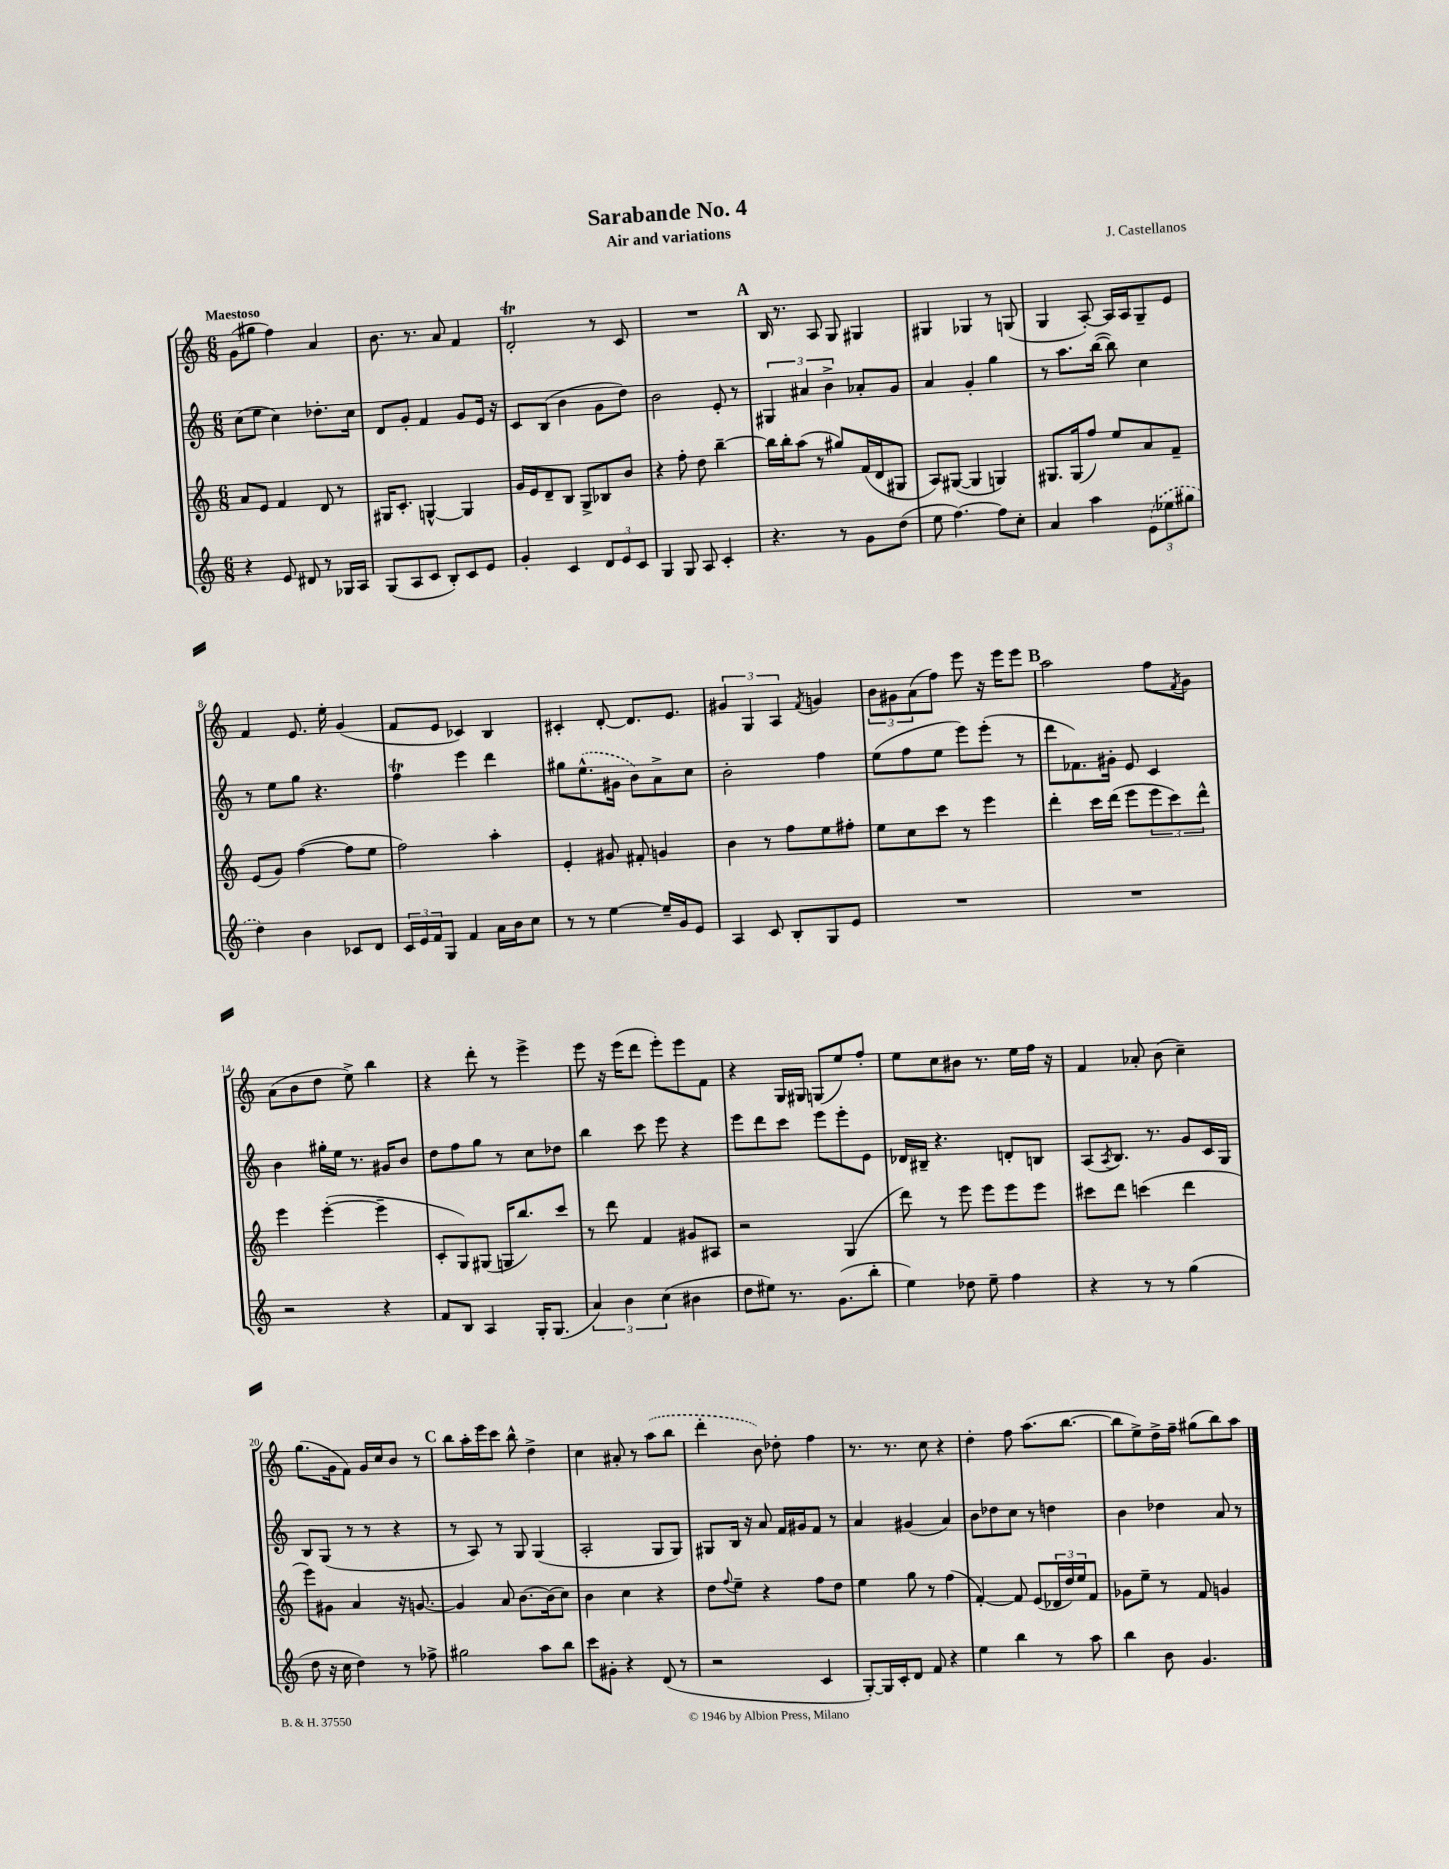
\header { title = "Sarabande No. 4" composer = "J. Castellanos" subtitle = "Air and variations" }
<<
\new StaffGroup <<
\new Staff = "s0" {
    \clef treble \key c \major \numericTimeSignature \time 6/8 \tempo "Maestoso"
    g'8( gis''8 f''4) a'4 |
    b'8. r8. a'8 f'4 |
    d'2-.\trill r8 c'8 |
    R2. |
    \mark \markup { \bold "A" } b16 r8. a8 g8 gis4 |
    gis4 ges4 r8 g8( |
    g4 a8~-.) a16 a16 g8-- e'8 |
    f'4 e'8. e''16-. g'4( |
    f'8 e'8 ces'4) b4 |
    cis'4-. d'8~-. d'8. e'8. |
    \tuplet 3/2 { gis'4 g4 a4 } \acciaccatura { f'8 } g'4 |
    \tuplet 3/2 { b'8 gis'8 a'8( } f''8) e'''8 r16 e'''16 e'''8 |
    \mark \markup { \bold "B" } a''2 f''8 \acciaccatura { f'8 } g'8 |
    a'8( b'8 d''8 e''8->) b''4 |
    r4 d'''8-. r8 e'''4-> |
    e'''8 r16 e'''16( d'''8 e'''8-.) e'''8 f'8 |
    r4 g16 gis16 g8( e''8) f''8-. |
    e''8 c''8 bis'8 r8. e''16 f''16 r16 |
    f'4 aes'8-. b'8( c''4--) |
    g''8.( g'16 f'8) g'16 c''16 b'8 r8 |
    \mark \markup { \bold "C" } b''8 a''16-. e'''16 c'''8 b''8-^ d''4-> |
    c''4 ais'8-. r8 \once \slurDashed a''8( b''8 |
    d'''4-. b'8) des''8-. f''4 |
    r8. r8. c''8 r4 |
    d''4-. f''8 a''8.( b''8.~ |
    b''8 e''8->) d''16-> f''16-- gis''8( b''8) a''8 \bar "|." |
}
\new Staff = "s1" {
    \clef treble \key c \major \numericTimeSignature \time 6/8
    c''8( e''8 c''4) des''8.-. c''16 |
    d'8 g'8-. f'4 g'8 e'16 r16 |
    c'8 b8( b'4 g'8 d''8) |
    b'2 e'8-. r8 |
    \mark \markup { \bold "A" } \tuplet 3/2 { gis4 ais'4 b'4-> } aes'8-. g'8 |
    a'4 g'4-. g''4 |
    r8 a''8. b''16~( b''8) c''4 |
    r8 e''8 g''8 r4. |
    f''4\trill e'''4 d'''4 |
    gis''8 \once \slurDashed e''8.-^( gis'16 b'8) a'8-> c''8 |
    b'2-. f''4 |
    e''8( f''8 e''8 e'''8) e'''8-.( r8 |
    \mark \markup { \bold "B" } d'''8 fes'8.) gis'16-. e'8 c'4 |
    b'4 gis''16-. e''16 r8. gis'16 b'8 |
    d''8 f''8 g''8 r8 c''8 des''8 |
    b''4 c'''8 e'''8 r4 |
    e'''8 d'''8 c'''8 e'''8 e'''8-. e'8 |
    des'16 bis16-- r4. d'8-. b8 |
    a8( \acciaccatura { a8 } b8.) r8. g'8 c'16 g16 |
    b8 g8( r8 r8 r4 |
    \mark \markup { \bold "C" } r8 a8) r8 g8 g4( |
    a2-. g8 g8) |
    gis8 b16 r16 a'8 f'16 gis'16 f'8 r8 |
    a'4 gis'4( a'4) |
    b'8 des''8 c''8 r8 d''4 |
    b'4 des''4 a'8 r8 \bar "|." |
}
\new Staff = "s2" {
    \clef treble \key c \major \numericTimeSignature \time 6/8
    a'8 e'8 f'4 d'8 r8 |
    gis16 c'8.-. g4~-^ g4 |
    g'16 e'16 d'8-- b8 g8-> bes8 b'8 |
    r4 f''8-. d''8 b''4~-- |
    \mark \markup { \bold "A" } b''16 b''16-. a''8( r8 gis''8) f'16( d'16 gis8 |
    a8) gis8~( gis4 g4) |
    gis8. gis16( f''8) e''8 a'8 f'8-- |
    e'8( g'8) f''4~( f''8 e''8 |
    f''2) a''4-. |
    e'4-. gis'8 fis'8-. g'4 |
    b'4 r8 f''8 e''8 fis''8-. |
    e''8 c''8 c'''8 r8 e'''4 |
    \mark \markup { \bold "B" } d'''4-. c'''16 d'''16( e'''8 \tuplet 3/2 { e'''8 c'''8) d'''8-^ } |
    e'''4 e'''4~-.( e'''4-- |
    c'8-. g8) gis8( g16 b''8.) c'''8 |
    r8 d'''8 f'4 gis'8 ais8 |
    r2 g4( |
    d'''8) r8 e'''8 e'''8 e'''8 e'''8 |
    cis'''8 d'''8 c'''4( d'''4 |
    e'''8) gis'8 a'4 r16 g'8.~ |
    \mark \markup { \bold "C" } g'4 a'8 b'8.~ b'16( c''8) |
    b'4 c''4 r4 |
    d''8 \appoggiatura { f''8 } e''8-- r4 f''8 d''8 |
    e''4 g''8 r8 f''4( |
    f'4~-.) f'8 e'8( \tuplet 3/2 { des'16 d''16) e''16 } f'8 |
    ges'8 e''8-- r8 f'8 g'4 \bar "|." |
}
\new Staff = "s3" {
    \clef treble \key c \major \numericTimeSignature \time 6/8
    r4 e'8 dis'8 r8 ges16 a16 |
    g8( a8 c'8 b8-.) c'8 e'8 |
    g'4-. c'4 \tuplet 3/2 { d'8 e'8 c'8 } |
    g4 g8 a8 c'4-. |
    \mark \markup { \bold "A" } r4. r8 g'8 d''8( |
    e''8 f''4.~) f''8 c''8-. |
    a'4 a''4 \tuplet 3/2 { \once \slurDashed e'8( ees''8 gis''8 } |
    d''4) b'4 ces'8 d'8 |
    \tuplet 3/2 { c'16 e'16 f'16 } g8 f'4 a'16 b'16 c''8 |
    r8 r8 e''4~ e''16-- g'16 e'8 |
    a4 c'8 b8-. g8 e'8 |
    R2. |
    \mark \markup { \bold "B" } R2. |
    r2 r4 |
    f'8 b8 a4 g16-. g8.( |
    \tuplet 3/2 { a'4) b'4 c''4( } bis'4 |
    d''8 eis''8) r8. g'8.( b''8-. |
    e''4) des''8 e''8-- f''4 |
    r4 r8 r8 g''4( |
    d''8 r16 c''16 d''4) r8 fes''8-> |
    \mark \markup { \bold "C" } gis''2 a''8 b''8 |
    c'''8 gis'8-. r4 d'8( r8 |
    r2 c'4 |
    g8~-.) g16 c'16-. d'8 f'8 r4 |
    e''4 b''4 r8 a''8 |
    b''4 b'8 g'4. \bar "|." |
}
>>
>>
